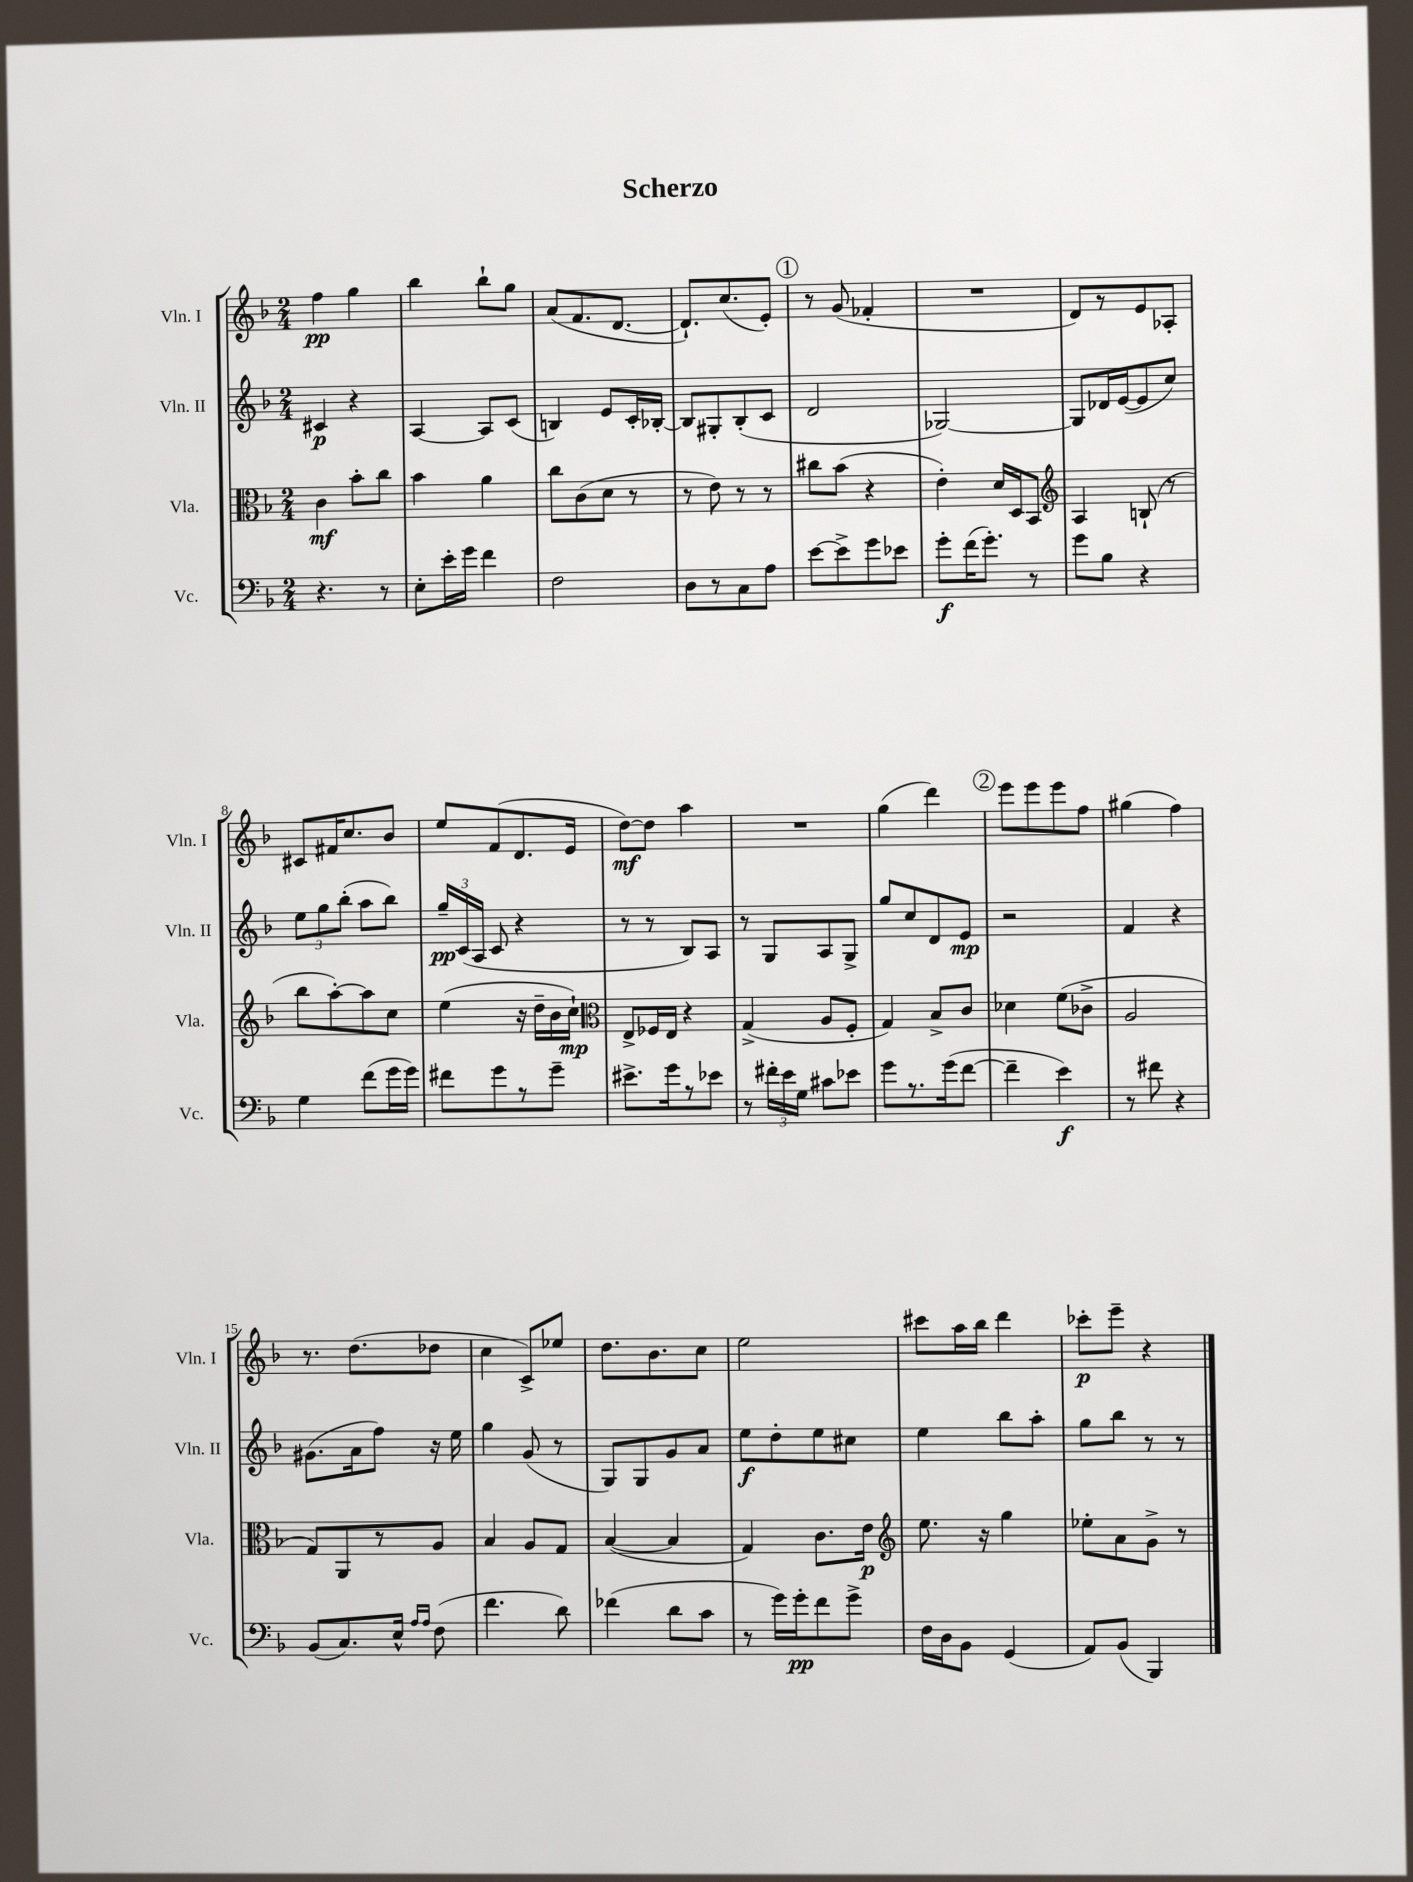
\header { title = "Scherzo" }
<<
\new StaffGroup <<
\new Staff = "s0" \with { instrumentName = "Vln. I" shortInstrumentName = "Vln. I" } {
    \clef treble \key f \major \numericTimeSignature \time 2/4
    \autoBeamOff f''4\pp g''4 |
    bes''4 bes''8[-! g''8] |
    a'8[( f'8. d'8.]~ |
    d'8.[-!) c''8.( e'8]-.) |
    \mark \markup { \circle "1" } r8 g'8( fes'4-. |
    R2 |
    d'8[) r8 e'8 aes8]-. |
    cis'8[ fis'16 c''8. bes'8] |
    e''8[ f'8( d'8. e'16] |
    d''8[~\mf) d''8] a''4 |
    R2 |
    g''4( d'''4) |
    \mark \markup { \circle "2" } e'''8[ e'''8 e'''8 f''8] |
    gis''4( f''4) |
    r8. d''8.[( des''8] |
    c''4 c'8[->) ees''8] |
    d''8.[ bes'8. c''8] |
    e''2 |
    cis'''8[ a''16 bes''16] d'''4 |
    ces'''8[-.\p e'''8]-- r4 \bar "|." |
}
\new Staff = "s1" \with { instrumentName = "Vln. II" shortInstrumentName = "Vln. II" } {
    \clef treble \key f \major \numericTimeSignature \time 2/4
    \autoBeamOff cis'4\p r4 |
    a4~ a8[ c'8]( |
    b4) e'8[ c'16-. bes16]~-. |
    bes8[ gis8-. bes8-.( c'8] |
    \mark \markup { \circle "1" } d'2 |
    ges2~) |
    ges8[ des'16 e'16~( e'8 c''8]) |
    \tuplet 3/2 { e''8[ g''8 bes''8]-.( } a''8[ bes''8]) |
    \tuplet 3/2 { g''16[--\pp c'16( a16] } c'8 r4 |
    r8 r8 bes8[) a8] |
    r8 g8[ a8 g8]-> |
    g''8[ c''8 d'8 e'8]\mp |
    \mark \markup { \circle "2" } r2 |
    f'4 r4 |
    gis'8.[( a'16 f''8]) r16 e''16 |
    g''4 g'8( r8 |
    g8[) g8 g'8 a'8] |
    e''8[\f d''8-. e''8 cis''8] |
    e''4 bes''8[ a''8]-. |
    g''8[ bes''8] r8 r8 \bar "|." |
}
\new Staff = "s2" \with { instrumentName = "Vla." shortInstrumentName = "Vla." } {
    \clef alto \key f \major \numericTimeSignature \time 2/4
    \autoBeamOff c'4\mf bes'8[-. c''8] |
    bes'4 a'4 |
    c''8[ c'8( d'8] r8 |
    r8 e'8) r8 r8 |
    \mark \markup { \circle "1" } cis''8[ bes'8]( r4 |
    e'4-.) d'16[ d16 bes,8] |
    \clef treble a4 b8-!( r8 |
    bes''8[ a''8~-.) a''8 c''8] |
    e''4( r16 d''16[-- bes'16 c''16]-!\mp) |
    \clef alto e8[-> fes16 e16] r4 |
    g4->( a8[ f8]-. |
    g4) bes8[-> c'8] |
    \mark \markup { \circle "2" } des'4 f'8[( ces'8]-> |
    a2 |
    g8[) a,8 r8 a8] |
    bes4 a8[ g8] |
    bes4~( bes4 |
    g4) c'8.[ e'16]\p |
    \clef treble e''8. r16 g''4 |
    ees''8[-. a'8 g'8]-> r8 \bar "|." |
}
\new Staff = "s3" \with { instrumentName = "Vc." shortInstrumentName = "Vc." } {
    \clef bass \key f \major \numericTimeSignature \time 2/4
    \autoBeamOff r4. r8 |
    e8[-. e'16-. g'16] f'4 |
    f2 |
    d8[ r8 c8 a8] |
    \mark \markup { \circle "1" } e'8[~ e'8-> g'8 ees'8] |
    g'8[-.\f f'16( g'8.]-.) r8 |
    g'8[ bes8] r4 |
    g4 f'8[( g'16 g'16]) |
    fis'8[ g'8 r8 g'8]-- |
    eis'8.[-> g'16 r8 ees'8] |
    r8 \tuplet 3/2 { fis'16[-. e'16 g16] } cis'8[ ees'8] |
    g'8[ r8. g'16( f'8]~ |
    \mark \markup { \circle "2" } f'4-- e'4\f) |
    r8 fis'8 r4 |
    bes,8[( c8.) e16]-^ \grace { a16[ a16] } f8( |
    f'4. d'8) |
    fes'4( d'8[ c'8] |
    r8 g'16[) g'16-.\pp f'8 g'8]-> |
    f16[ d16 bes,8] g,4( |
    a,8[) bes,8]( bes,,4) \bar "|." |
}
>>
>>
